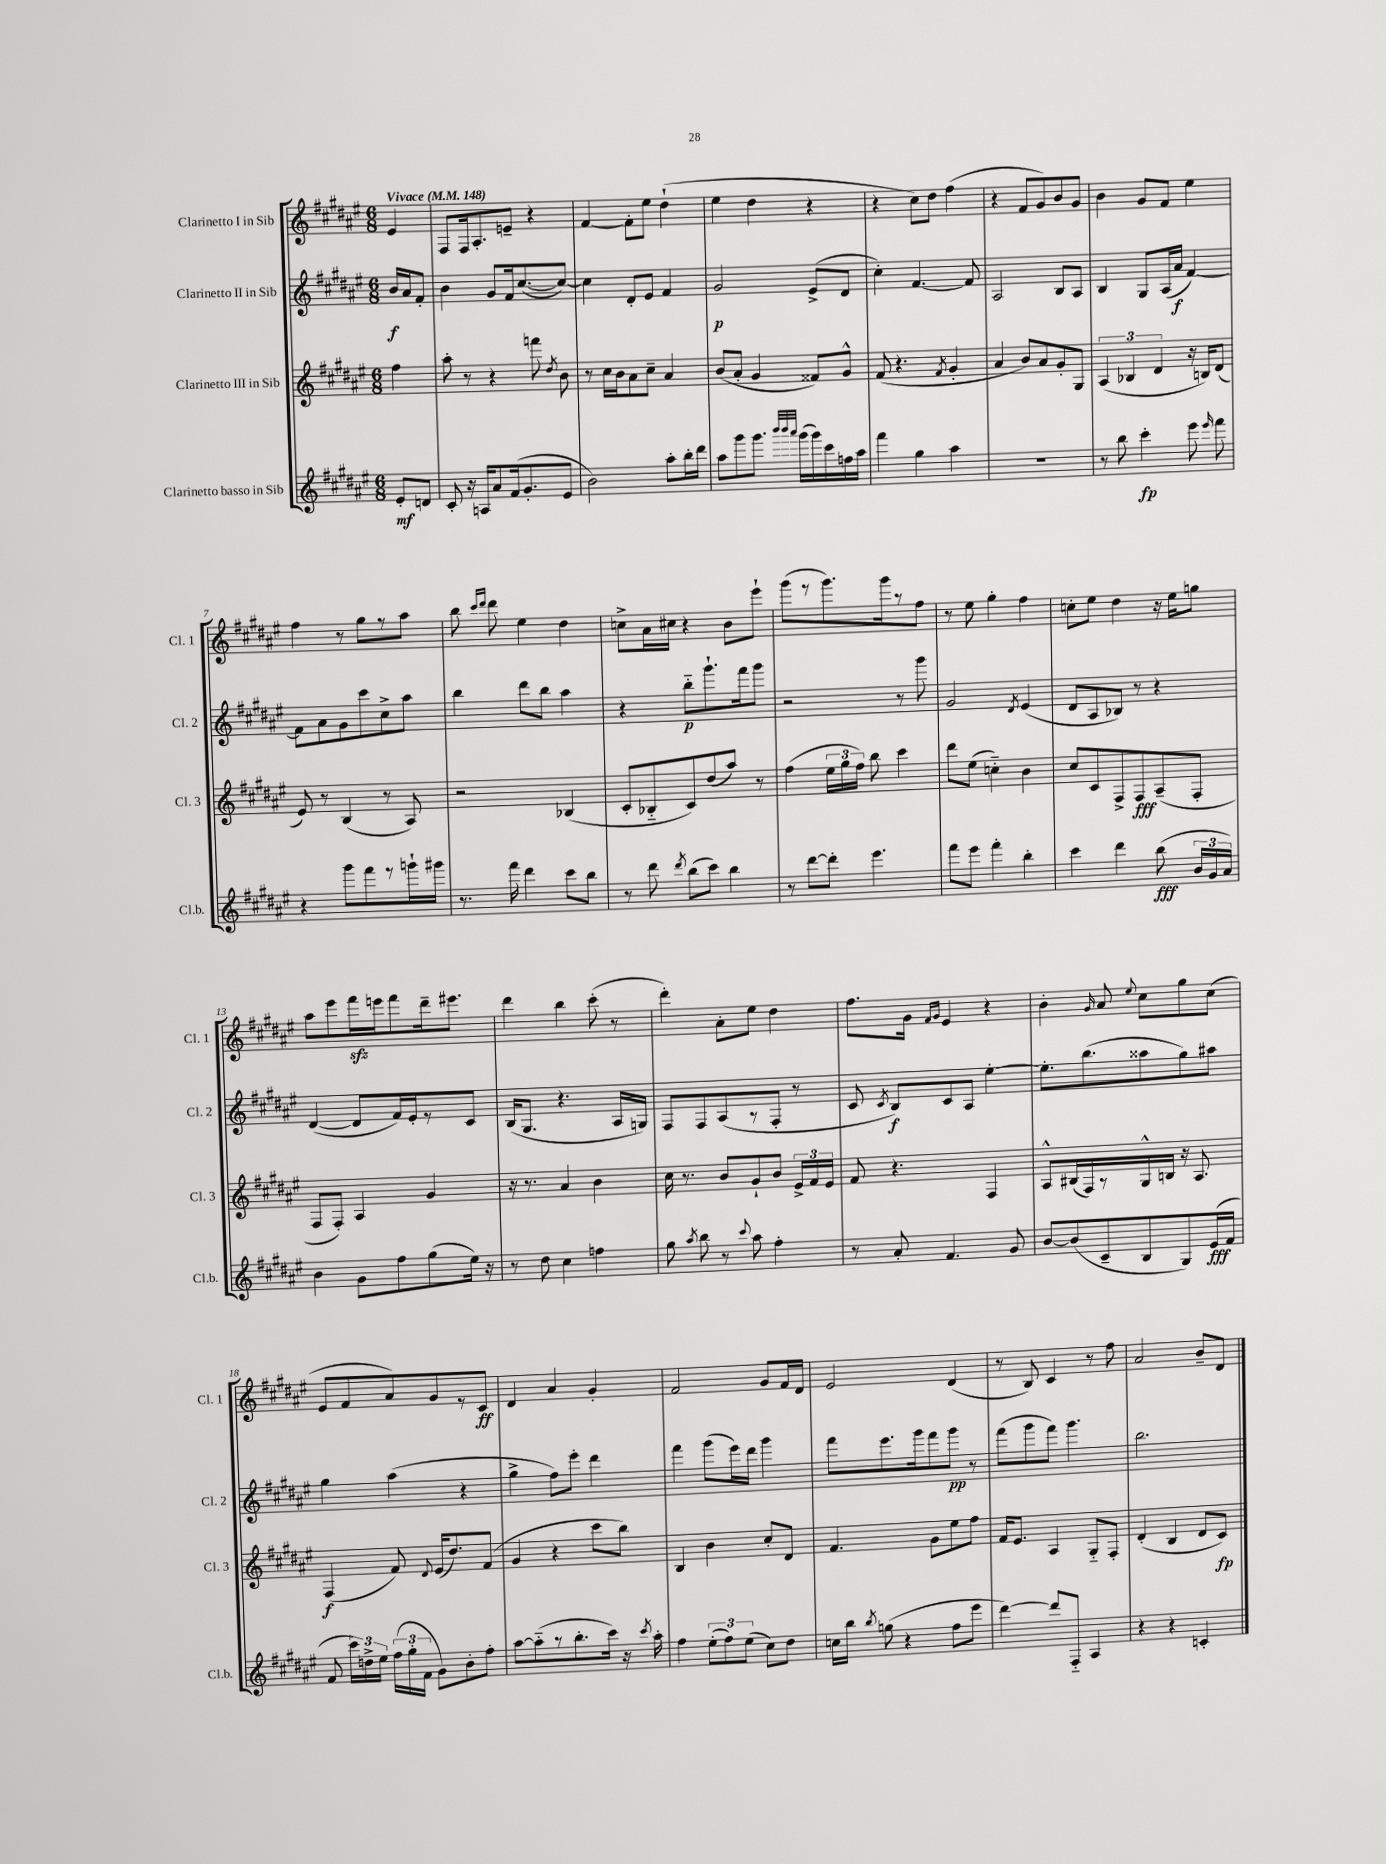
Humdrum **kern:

**kern	**kern	**kern	**kern
*staff4	*staff3	*staff2	*staff1
*clefG2	*clefG2	*clefG2	*clefG2
*k[f#c#g#d#a#e#]	*k[f#c#g#d#a#e#]	*k[f#c#g#d#a#e#]	*k[f#c#g#d#a#e#]
*M6/8	*M6/8	*M6/8	*M6/8
*MM148	*MM148	*MM148	*MM148
8e#'	4ff#	16b	4e#
.	.	16a#	.
8d	.	8f#'	.
=	=	=	=
8c#'	8aa#'	4b	8F#
16r	8r	.	16F#
16A	.	.	8.A#'
8a#	4r	8g#	.
(16f#	.	16f#	8e~
8.g#'	.	([8.cc#	.
.	8fff	.	4r
.	8qdd#	.	.
8e#	8b	8cc#_)	.
=	=	=	=
2b)	8r	4cc#]	[4f#
.	16cc#	.	.
.	16b	.	.
.	8a#	8d#'	8f#']
.	8cc#~	8e#	8ee#
8aa#'	4a#	4f#	(4dd#`
16bb'	.	.	.
16ddd#	.	.	.
=	=	=	=
8aa#	(8b	2g#	4ee#
8ggg#	8a#'	.	.
8.ggg#	4g#	.	4dd#
32qqbbb	.	.	.
32qqbbb	.	.	.
32qqaaa#	.	.	.
(16ggg#	.	.	.
16ggg#)	8f##)	(8e#^	4r
16ccc#	.	.	.
16ff	8g#^^	8d#	.
16aa#	.	.	.
=	=	=	=
4fff#	(8f#	4cc#')	4r
.	4.r	.	.
4gg#	.	[4.f#	8cc#)
.	.	.	8dd#
.	8qf#	.	.
4aa#	4g#'	.	(4ff#
.	.	8f#]	.
=	=	=	=
2.r	4a#	2A#	4r
.	8b)	.	8f#
.	8a#	.	8g#)
.	8g#'	8B	8b
.	8G#	8A#	8g#
=	=	=	=
8r	(6A#	4B	4b
8bb	.	.	.
.	6B-	.	.
4ccc#'	.	8G#	8g#
.	6d#	.	.
.	.	(16A#	8f#
.	.	16a#	.
8eee#	16r	[4f#)	4ee#
.	16B)	.	.
16qqeee#	.	.	.
8fff#	(8d#	.	.
=	=	=	=
4r	8e#)	8f#]	4ff#
.	8r	8a#	.
8ggg#	(4B	8g#	8r
8fff#	.	8ccc#	8gg#
8r	8r	8cc#^	8r
16ggg`	8A#)	8aa#	8aa#
16ggg#	.	.	.
=	=	=	=
8.r	2r	4bb	8bb
.	.	.	16qqccc#
.	.	.	16qqddd#
.	.	.	8ddd#
16fff#	.	.	.
4ddd#	.	8ddd#	4ee#
.	.	8bb	.
8ccc#	(4B-	4aa#	4dd#
8bb	.	.	.
=	=	=	=
8r	8c#'	4r	8cc^
8ddd#	8B-'~	.	16a#
.	.	.	16cc#
8qddd#	.	.	.
(8bb	8c#)	8bb'~	4r
8ccc#)	(8dd#	8.ggg#`	.
4bb	8aa#)	.	8b
.	.	16fff#	.
.	8r	8ggg#	8eee#`
=	=	=	=
8r	(4ff#	2r	(8ggg#
[8ddd#	.	.	8r
8ddd#']	24ee#	.	8.ggg#)
.	24gg#	.	.
.	24ff#)	.	.
4.eee#	8bb	.	.
.	.	.	16ggg#
.	4ccc#	8r	8r
.	.	8ggg#	8ff#
=	=	=	=
8fff#	8ddd#	2g#	8r
8eee#	(8ee#	.	8ee#
4fff#'	4cc'~)	.	4gg#'
.	.	8qd#	.
4bb'	4b	(4e#	4ff#
=	=	=	=
4ccc#	8cc#	8d#	8cc'
.	8c#	8A#	8ee#
4ddd#	8F#^	8B-)	4dd#
.	8F#	8r	.
(8bb	(8A#~	4r	16r
.	.	.	16ee#
24b	8F#'	.	8gg
24g#	.	.	.
24a#)	.	.	.
=	=	=	=
4b	8F#	([4d#	8aa#
.	8F#')	.	8eee#
8g#	4A#	8d#]	16fff#
.	.	.	16eee
8ff#	.	16f#)	8fff#
.	.	16e#'	.
(8gg#	4g#	8r	16ddd#~
.	.	.	8.eee#
16ee#)	.	8c#	.
16r	.	.	.
=	=	=	=
8r	16r	(16B	4ddd#
.	8.r	8.G#	.
8dd#	.	.	.
4cc#	4a#	4.r	4bb
4ff	4b	.	(8ccc#'
.	.	16A#	8r
.	.	16G)	.
=	=	=	=
8gg#	16cc#	8F#	4ddd#')
.	8.r	.	.
8qaa#	.	.	.
8bb	.	8F#	.
8r	8b	(8A#	8a#'
8qqccc#	.	.	.
8aa#	8g#`	8r	8ee#
4ff#'	8b	8F#'	4dd#
.	24e#^	8r	.
.	24f#	.	.
.	24e#	.	.
=	=	=	=
8r	8f#	8c#	8.ff#
.	.	8qc#	.
8a#'	4.r	8B)	.
.	.	.	16g#
.	.	.	16qqf#
.	.	.	16qqg#
4.f#	.	8c#	4e#
.	.	8A#	.
.	4F#	[4ee#'	4r
8g#	.	.	.
=	=	=	=
[8b	8A#^^	8.ee#']	4b'
(8b]	(16B#	.	.
.	16F#)	(8.bb	.
.	.	.	16qqg#
8c#~	8r	.	8a#
.	.	.	8qqee#
8B	16G#^^	8aa##	8cc#
.	16B	.	.
8G#)	16r	8gg#)	8gg#
.	8.A#	.	.
(16e#	.	8aa#	(8cc#
16f#	.	.	.
=	=	=	=
8f#	(4F#	4gg#	8e#
24ccc#)	.	.	8f#
24dd^	.	.	.
24ee#	.	.	.
(24ff#	8f#)	(4aa#	8a#)
24gg#'	.	.	.
24f#	.	.	.
.	8qqd#	.	.
8g#)	(16e#	.	8g#
.	8.dd#)	.	.
8b'	.	4r	8r
8ff#'	(8f#	.	8c#
=	=	=	=
[8aa#	4g#	4gg#^	4d#
(8aa#'~]	.	.	.
8r	4r	8ff#)	4a#
8.bb'	.	8eee#'	.
.	8ccc#	4ddd#	4g#'
16ccc#)	.	.	.
16r	8bb)	.	.
8qccc#	.	.	.
16aa#'	.	.	.
=	=	=	=
4ff#	4B	4fff#	2f#
(12ee#'	4b	(8ggg#	.
12ff#)	.	.	.
.	.	16eee#)	.
(12ee#	.	.	.
.	.	16ddd#	.
8cc#)	8cc#'	4ggg#	8g#
8dd#	8d#	.	16f#
.	.	.	16d#
=	=	=	=
16cc	4.f#	8fff#	2e#
16bb	.	.	.
8qbb	.	.	.
(8gg	.	8.eee#	.
4r	.	.	.
.	.	16ggg#	.
.	8g#	8fff#	.
8ff#	8ee#	8ggg#	(4d#
8eee#	8ff#	8r	.
=	=	=	=
[4ddd#)	16f#	(8fff#	8r
.	8.e#	.	.
.	.	8ggg#	8B)
8ddd#]	4A#	8fff#)	4c#
8F#'~	.	4.ggg#	.
4A#	8G#'~	.	8r
.	8F#'	.	8ff#
=	=	=	=
4r	(4d#'	2.bb	2a#
4r	4B	.	.
4c'	8d#	.	8b~
.	8c#)	.	8d#
==	==	==	==
*-	*-	*-	*-
